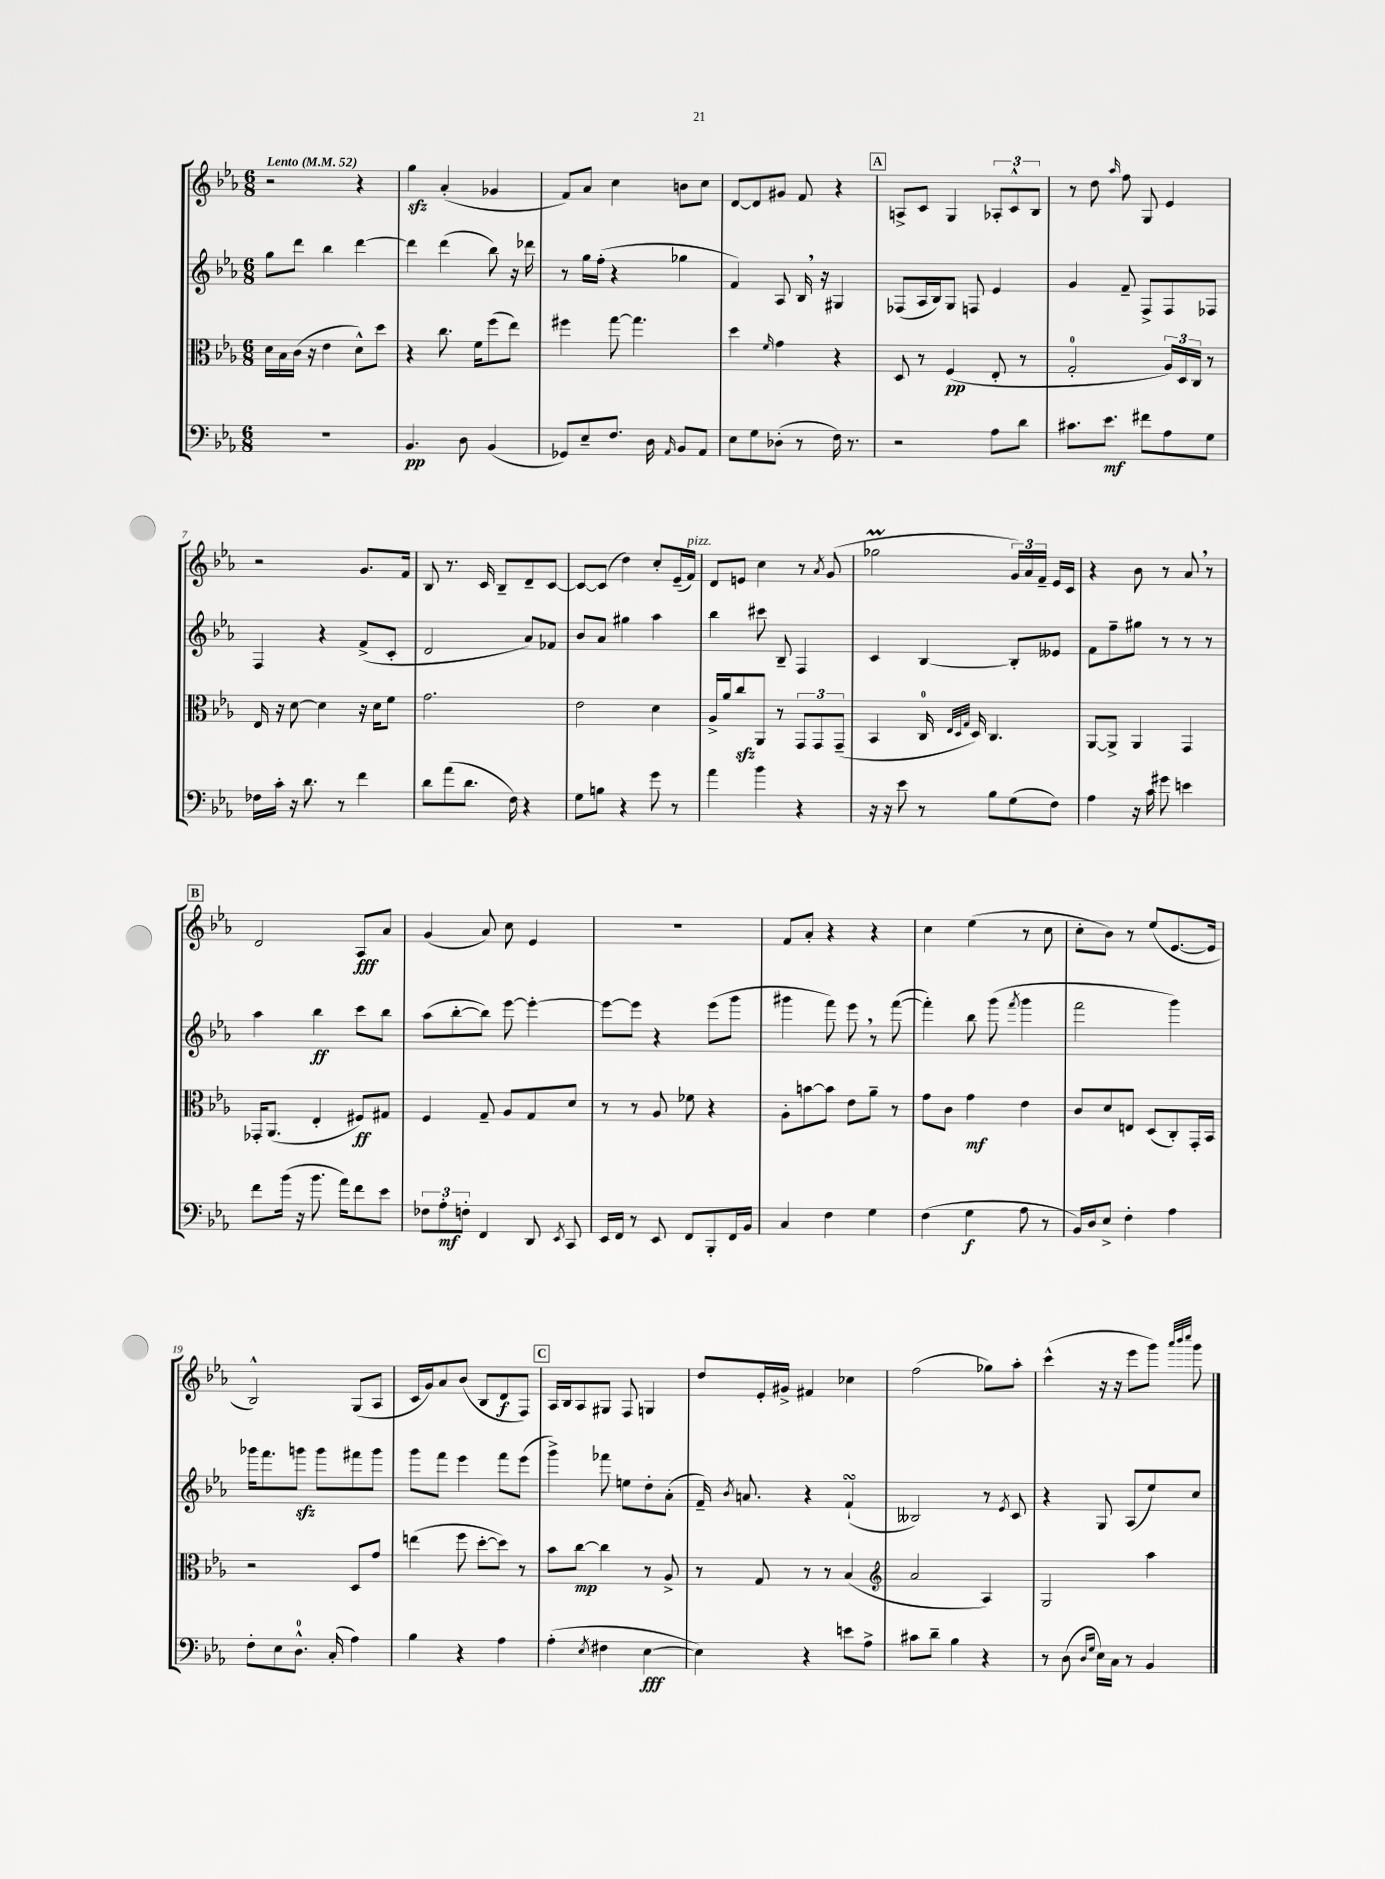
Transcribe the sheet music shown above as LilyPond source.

<<
\new StaffGroup <<
\new Staff = "s0" {
    \clef treble \key ees \major \numericTimeSignature \time 6/8 \tempo "Lento" 4 = 52
    \autoBeamOff r2 r4 |
    g''4\sfz aes'4-.( ges'4 |
    f'8[) aes'8] c''4 b'8[ c''8] |
    d'8[~ d'8 gis'8] f'8 r4 |
    \mark \markup { \box "A" } a8[-> c'8] g4 \tuplet 3/2 { aes8[-. c'8-^ bes8] } |
    r8 d''8 \grace { aes''16 } f''8 g8 ees'4 |
    r2 g'8.[ f'16] |
    bes8 r8. c'16 bes8[-- d'8-- c'8]~ |
    c'8[~ c'8]( d''4) c''8[-. ees'16--( f'16]^\markup { \italic "pizz." }) |
    d'8[ e'8] c''4 r8 \acciaccatura { aes'8 } g'8( |
    ges''2\prall \tuplet 3/2 { g'16[) aes'16 f'16]-- } ees'16[ c'16] |
    r4 bes'8 r8 aes'8 \breathe r8 |
    \mark \markup { \box "B" } d'2 aes8[\fff aes'8] |
    g'4( aes'8) c''8 ees'4 |
    R2. |
    f'8[ aes'8]-. r4 r4 |
    c''4 ees''4( r8 c''8 |
    c''8[-. bes'8]) r8 ees''8[( ees'8.~ ees'16] |
    bes2-^) g8[( aes8] |
    c'16[ g'16) aes'8 bes'8]( bes8[ d'8\f f8]) |
    \mark \markup { \box "C" } aes16[ bes16 aes8 gis8] f8 g4 |
    d''8[ ees'16-. gis'16]-> fis'4 ces''4 |
    f''2( ges''8[) aes''8]-. |
    c'''4-^( r16 r16 ees'''8[ g'''8]) \grace { aes'''32[ bes'''32 c''''32] } g'''8 \bar "|." |
}
\new Staff = "s1" {
    \clef treble \key ees \major \numericTimeSignature \time 6/8
    \autoBeamOff g''8[ d'''8] bes''4 d'''4~ |
    d'''4 d'''4( bes''8) r16 des'''16 |
    r8 g''16[ f''16]-.( r4 ges''4 |
    f'4) aes8 bes16 \breathe r16 gis4 |
    \mark \markup { \box "A" } fes8[( aes16 bes16) g8] f8 ees'4 |
    g'4 f'8-- f8[-> f8 fes8] |
    f4 r4 f'8[->( c'8]-. |
    d'2 aes'8[) fes'8] |
    bes'8[ aes'8] gis''4 aes''4 |
    bes''4 cis'''8 bes8-- f4 |
    c'4 bes4~ bes8[-. eeses'8] |
    f'8[ f''8-- gis''8] r8 r8 r8 |
    \mark \markup { \box "B" } aes''4 bes''4\ff c'''8[ bes''8] |
    aes''8[( bes''8~-. bes''8]) ees'''8~ ees'''4~-. |
    ees'''8[~ ees'''8] r4 ees'''8[( g'''8] |
    gis'''4 f'''8) ees'''8 \breathe r8 f'''8~( |
    f'''4-.) bes''8 g'''8( \acciaccatura { f'''8 } g'''4 |
    f'''2 g'''4) |
    ges'''16[ f'''8. g'''8]\sfz g'''8[ fis'''8 g'''8] |
    g'''8[ f'''8] ees'''4 f'''8[ ees'''8]( |
    \mark \markup { \box "C" } g'''4->) fes'''8 e''8[ d''8-. aes'8]-.( |
    f'16--) \acciaccatura { bes'8 } a'8. r4 f'4-!\turn( |
    beses2) r8 \acciaccatura { ees'8 } c'8 |
    r4 g8 aes8[( ees''8) c''8] \bar "|." |
}
\new Staff = "s2" {
    \clef alto \key ees \major \numericTimeSignature \time 6/8
    \autoBeamOff d'16[ bes16 c'16]( r16 ees'4 d'8[-^) d''8] |
    r4 c''8. f'16[ f''8( ees''8]) |
    fis''4 g''8~ g''4. |
    d''4 \grace { f'16 } g'4 r4 |
    \mark \markup { \box "A" } d8 r8 f4\pp( ees8-. r8 |
    g2-0-. \tuplet 3/2 { aes16[) d16 c16] } r8 |
    ees16 r16 d'8~ d'4 r16 d'16[ f'8] |
    g'2. |
    ees'2 d'4 |
    aes16[-> aes'16 c''8\sfz aes,8] r8 \tuplet 3/2 { g,8[ g,8 g,8]--( } |
    bes,4 c16-0 \grace { ees32[ d32 g32] } d16) c4. |
    aes,8[~ aes,8]-> aes,4 g,4 |
    \mark \markup { \box "B" } ges,16[-. aes,8.]( ees4-. fis8[\ff) gis8] |
    f4 g8-- aes8[ g8 d'8] |
    r8 r8 aes8 fes'8 r4 |
    aes8[-. b'8~ b'8] ees'8[ aes'8]-- r8 |
    g'8[ c'8] g'4\mf ees'4 |
    c'8[ d'8 e8] d8[( c8-.) g,16-. bes,16] |
    r2 d8[ g'8] |
    e''4( f''8 d''8[~-. d''8]) r8 |
    \mark \markup { \box "C" } bes'8[ c''8]~\mp c''4 r8 aes8-> |
    r8 g8 r8 r8 bes4( |
    \clef treble aes'2 aes4) |
    g2 aes''4 \bar "|." |
}
\new Staff = "s3" {
    \clef bass \key ees \major \numericTimeSignature \time 6/8
    \autoBeamOff R2. |
    bes,4.\pp d8 bes,4( |
    ges,8[) ees8-- f8.] d16 \grace { aes,16 } bes,8[ aes,8] |
    ees8[ g8 des8]-.( r8 f16) r8. |
    \mark \markup { \box "A" } r2 aes8[ d'8] |
    cis'8.[ ees'8.]\mf fis'8[ aes8 g8] |
    fes16[ c'16]-. r16 d'8. r8 f'4 |
    d'8[ aes'8( d'8.] f16) r4 |
    g8[ b8] r4 g'8 r8 |
    aes'4 bes'4 r4 |
    r16 r16 ees'8 r8 bes8[ g8( f8]) |
    aes4 r16 c'16 gis'8 e'4 |
    \mark \markup { \box "B" } f'8[ bes'16]( r16 bes'8. aes'16[) f'8 ees'8] |
    \tuplet 3/2 { fes8[ aes8-.\mf f8]-. } f,4 d,8 \acciaccatura { ees,8 } c,8 |
    ees,16[ f,16] r8 ees,8 f,8[ bes,,8-. f,16 bes,16] |
    c4 f4 g4 |
    f4( g4\f aes8 r8 |
    bes,16[) d16 ees8]-> f4-. aes4 |
    f8[-. ees8 d8.]-0-^ c16-.( aes4) |
    bes4 r4 aes4 |
    \mark \markup { \box "C" } aes4-.( \acciaccatura { ees8 } fis4 ees4~\fff |
    ees4) r4 e'8[ aes8]-> |
    cis'8[ d'8]-- bes4 r4 |
    r8 d8( \grace { d16[ g16] } ees16[) c16] r8 bes,4 \bar "|." |
}
>>
>>
